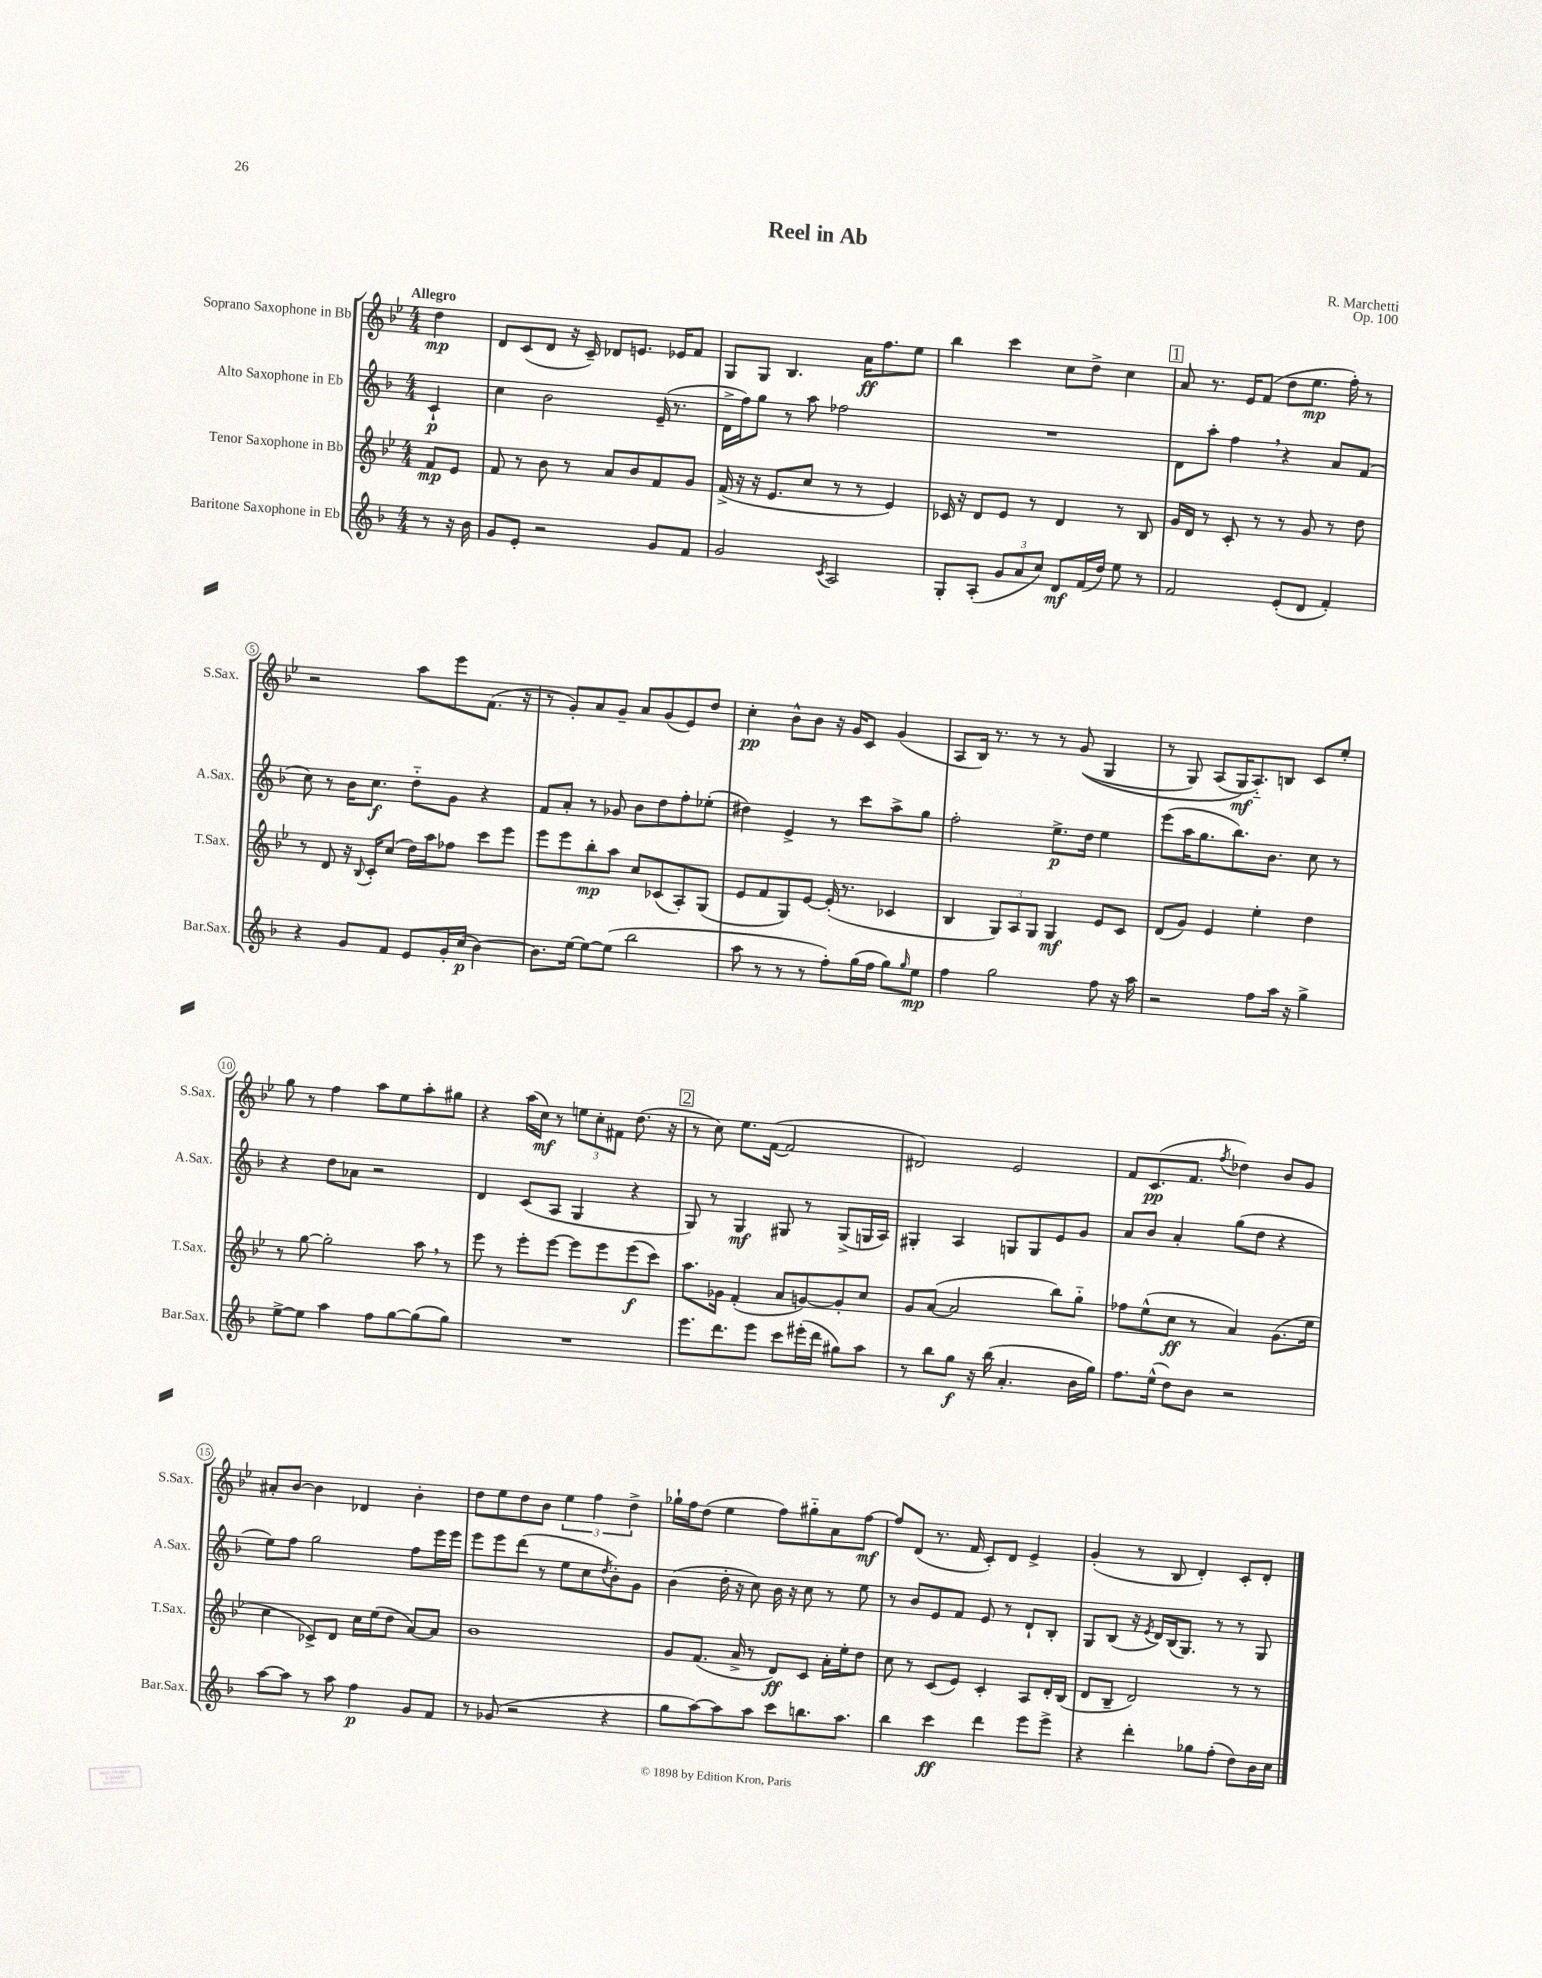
\header { title = "Reel in Ab" composer = "R. Marchetti" opus = "Op. 100" }
<<
\new StaffGroup <<
\new Staff = "s0" \with { instrumentName = "Soprano Saxophone in Bb" shortInstrumentName = "S.Sax." } {
    \clef treble \key bes \major \numericTimeSignature \time 4/4 \partial 4 \tempo "Allegro"
    d''4\mp |
    d'8 c'8( d'8 r16 c'16--) des'8 e'8. ees'16 f'8 |
    g8 g8 bes4. a'16\ff f''8. ees''8 |
    bes''4 c'''4 c''8 d''8-> c''4 |
    \mark \markup { \box "1" } a'8 r8. ees'16 f'8( d''8 ees''8.\mp f''16-.) r8 |
    r2 a''8 ees'''8 f'8.( r16 |
    r8 g'8-.) a'8 g'8-- a'8 g'8( ees'8) d''8 |
    c''4-.\pp bes'8-^ bes'8 r16 g'16 c'8 g'4( |
    a8 bes16) r8. r8 r8 g'8(\( g4 |
    r8 g8) a8( g16\mf\) a8.-_) b8 c'8 ees''8-. |
    g''8 r8 f''4 a''8 ees''8 a''8-. gis''8 |
    r4 a''16( c''16\mf) r8 \tuplet 3/2 { e''8 c''8-. fis'8 } d''8.( r16 |
    \mark \markup { \box "2" } r8 c''8) ees''8. f'16~( f'2 |
    dis'2) ees'2 |
    f'8 c'8.\pp( f'8. \acciaccatura { f''8 } des''4) bes'8 g'8 |
    ais'8-. bes'8~ bes'4 des'4 bes'4-. |
    d''8 ees''8 d''8 bes'8 \tuplet 3/2 { ees''4 f''4 d''4-> } |
    ges''16-! f''16 d''8( ees''4 f''8) gis''8-_ a'8 f''8~\mf |
    f''8 d'8( r8. f'16 c'8-.) d'8 ees'4-> |
    g'4-.( r8 bes8 d'4-.) c'8-. d'8-. \bar "|." |
}
\new Staff = "s1" \with { instrumentName = "Alto Saxophone in Eb" shortInstrumentName = "A.Sax." } {
    \clef treble \key f \major \numericTimeSignature \time 4/4 \partial 4
    c'4-!\p |
    c''4 bes'2 e'16--( r8. |
    d'16-> f''16) g''8 r8 a''8 fes''2 |
    R1 |
    \mark \markup { \box "1" } d'8 a''8-. f''4 \breathe r4 a'8 f'8( |
    c''8) r8 bes'16 c''8.\f d''8-_ g'8 r4 |
    f'8 a'8-. r8 ges'8 bes'8 d''8 f''8-. ees''8-.( |
    dis''4) e'4-> r8 c'''8 a''8-> g''8 |
    f''2-. e''8.->\p d''16 e''4 |
    e'''8( a''16 g''8. bes''8.) bes'8. c''8 r8 |
    r4 d''8 aes'8 r2 |
    d'4 c'8( a8 g4 r4 |
    \mark \markup { \box "2" } g8) r8 g4\mf gis8 r8 gis8->( g16 a16) |
    gis4-. a4 g8 g8 e'8 g'8 |
    a'8 bes'8 a'4-. g''8( d''8 r4 |
    e''8) f''8 g''2 f''8 e'''16 e'''16 |
    e'''8 e'''8 d'''8( r8 e''8 c''8 \acciaccatura { d''8 } bes'8-.) g'8 |
    bes'4( d''16-. r16 c''8) bes'16 r16 c''8 r8 e''8 |
    r8 bes'8 e'8 f'8 e'8 r8 d'8-! bes8-. |
    g8 bes8( r16 \acciaccatura { e'8 } d'16) bes16( g8.) r8 r8 g8 \bar "|." |
}
\new Staff = "s2" \with { instrumentName = "Tenor Saxophone in Bb" shortInstrumentName = "T.Sax." } {
    \clef treble \key bes \major \numericTimeSignature \time 4/4 \partial 4
    f'8\mp ees'8 |
    f'8 r8 bes'8 r8 a'8 bes'8 f'8 g'8 |
    f'16->( r16 r16 ees'8. c''8 r8 r8 ees'4) |
    ces'16 r16 d'8 ees'8 r8 d'4 r8 bes8 |
    \mark \markup { \box "1" } g'16 d'16 r8 c'8-. r8 r8 g'8 r8 d''8 |
    r8 d'8 r16 \appoggiatura { bes8 } c'16-. c''8( d''16) a''16 fes''8 c'''8 ees'''8 |
    ees'''8 ees'''8 bes''8-.\mp a''8 c''8 ces'8( a8-.) g8( |
    ees'8 f'8 g8) ees'8~ ees'16-.( r8. ces'4 |
    bes4 \tuplet 3/2 { g8) a8 g8 } g4\mf ees'8 c'8 |
    d'8( g'8) ees'4 ees''4-. d''4 |
    r8 g''8~ g''2-. a''8 \breathe r8 |
    ees'''8 r8 ees'''8-. ees'''8~ ees'''8 ees'''8 ees'''8\f( c'''8) |
    \mark \markup { \box "2" } a''8. ges'16 f'4-.( a'8 g'8~) g'8-. c''8 |
    g'8 a'8~( a'2 bes''8) g''8-_ |
    fes''8 ees''8-^( c''8\ff r8 a'4) g'8.( ees''16 |
    c''4 ces'8->) d'8 c''16 ees''16( d''8 a'8~) a'8 |
    bes'1 |
    g'8 f'8.( a'16-> r8 d'8\ff) c'8 a'16-. ees''16-. d''8 |
    c''8 r8 c'8( ees'8) c'4-. a8 d'16-. bes16( |
    d'8 bes8-- d'2) r8 r8 \bar "|." |
}
\new Staff = "s3" \with { instrumentName = "Baritone Saxophone in Eb" shortInstrumentName = "Bar.Sax." } {
    \clef treble \key f \major \numericTimeSignature \time 4/4 \partial 4
    r8 r16 bes'16 |
    g'8 e'8-. r2 g'8 f'8 |
    g'2 \acciaccatura { c'8 } a2 |
    g8-. a8-.( \tuplet 3/2 { g'8 a'8 c''8) } d'8\mf f'16( d''16) e''8 r8 |
    \mark \markup { \box "1" } f'2 e'8-.( d'8 f'4-.) |
    r4 g'8 f'8 e'8 g'16-. c''16\p( bes'4~) |
    bes'8. e''16~ e''8~ e''8( bes''2 |
    a''8 r8 r8 r8 f''8-.) g''16( f''16 g''8) \grace { g''16 } e''8\mp |
    f''4 g''2 f''8 r16 a''16 |
    r2 f''8 a''16 r16 g''4-> |
    e''8~-> e''8 a''4 f''8 g''8~ g''8( g''8) |
    R1 |
    \mark \markup { \box "2" } e'''8. d'''8. e'''8 c'''8 eis'''16-.( d'''16 gis''8) a''8 |
    r8 bes''8 g''8\f r16 bes''16( a'4.-. bes'16 g''16) |
    f''8. e''16-^( d''8) bes'8 r2 |
    a''8~ a''8 r8 a''8 f''4\p g'8 f'8 |
    r8 ges'8( r2 r4 |
    g''8 a''8~) a''8 a''8 c'''8 b''8. a''8. |
    bes''4 c'''4\ff d'''4 e'''8 e'''8-> |
    r4 d'''4-. ges''8 f''8-.( d''8) bes'16 c''16 \bar "|." |
}
>>
>>
\layout { \context { \Score \override BarNumber.stencil = #(make-stencil-circler 0.1 0.3 ly:text-interface::print) } }
